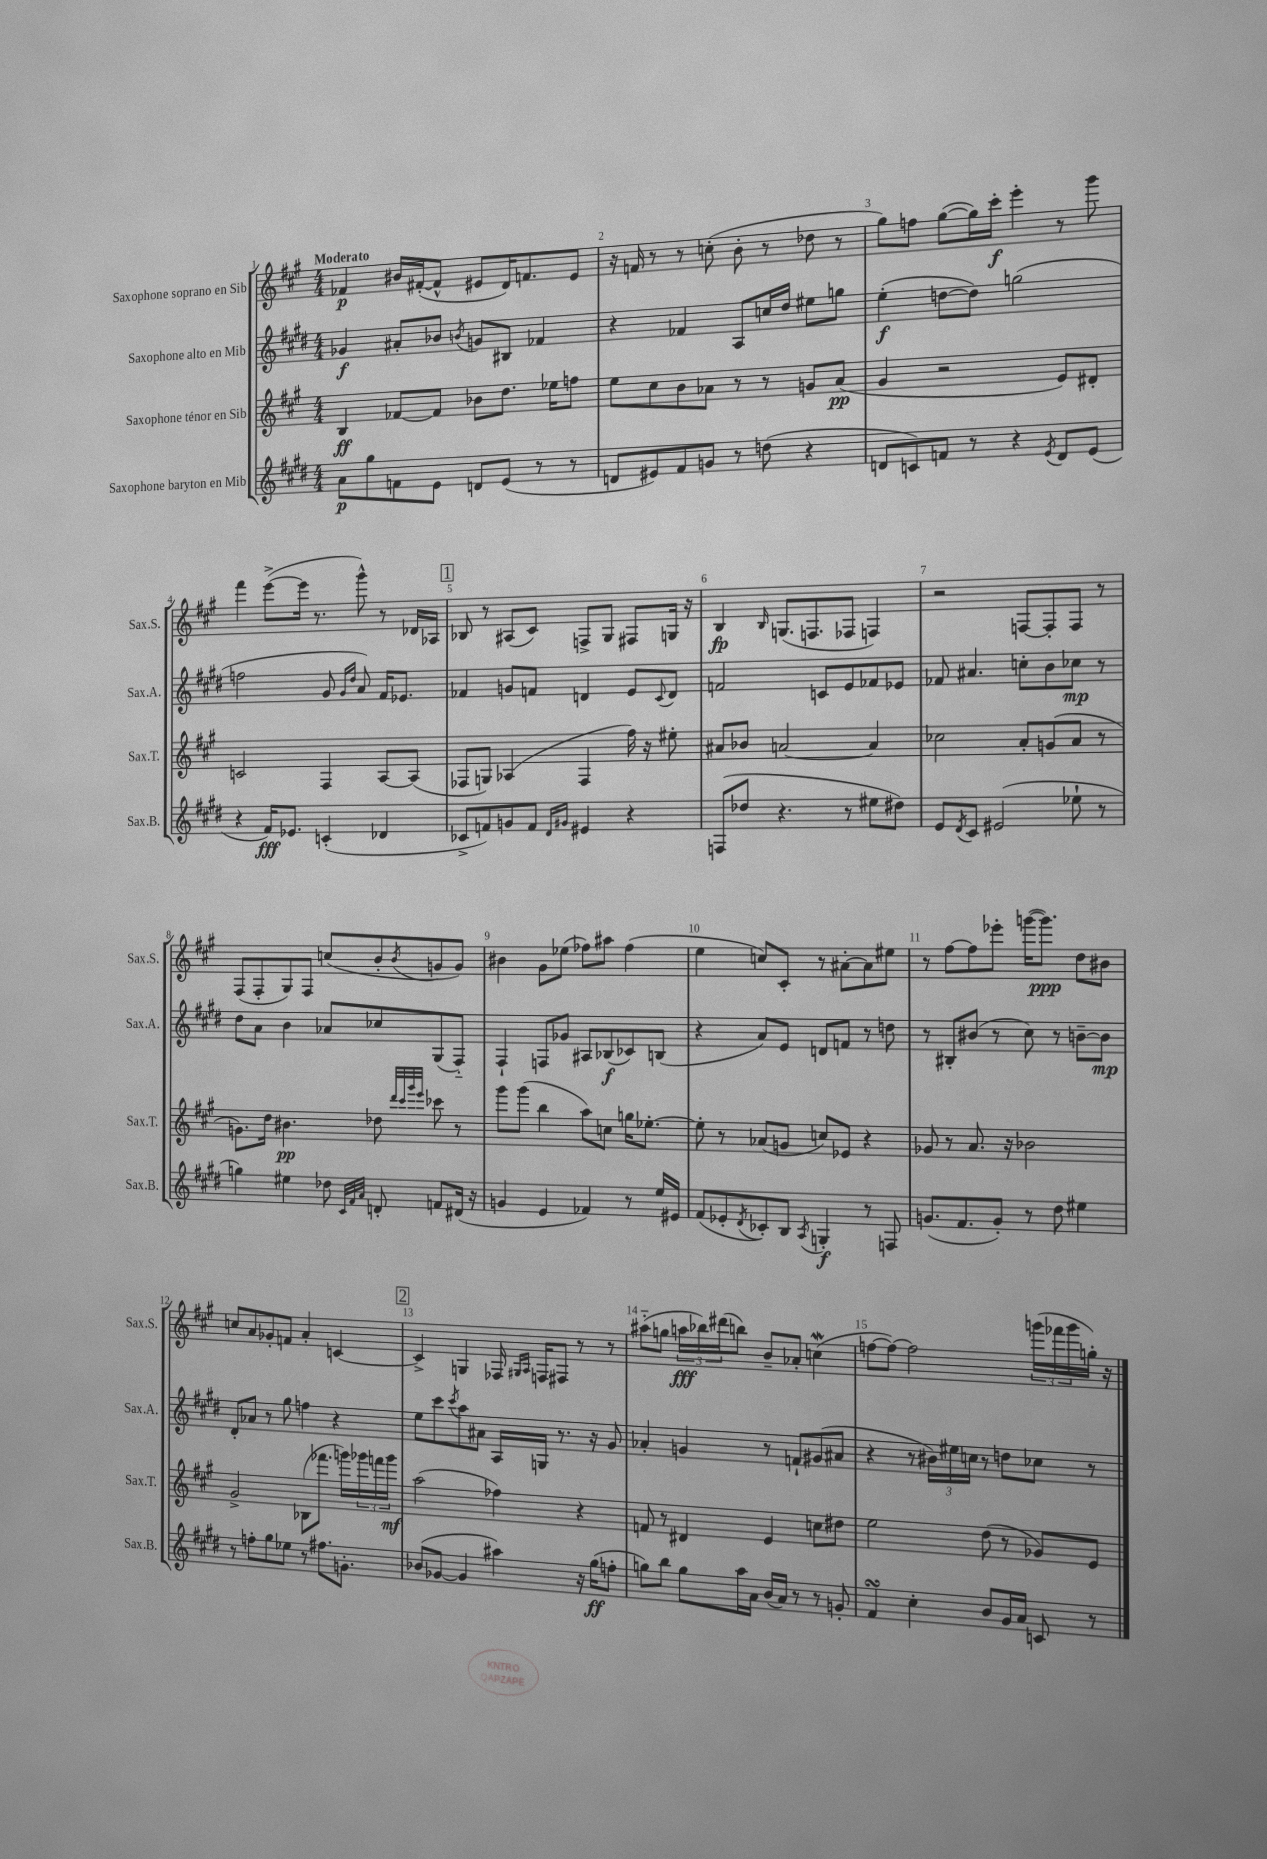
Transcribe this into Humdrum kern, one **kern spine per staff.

**kern	**dynam	**kern	**dynam	**kern	**dynam	**kern	**dynam
*part4	*part4	*part3	*part3	*part2	*part2	*part1	*part1
*staff4	*staff4	*staff3	*staff3	*staff2	*staff2	*staff1	*staff1
*I"Saxophone baryton en Mib	*	*I"Saxophone ténor en Sib	*	*I"Saxophone alto en Mib	*	*I"Saxophone soprano en Sib	*
*I'Sax.B.	*	*I'Sax.T.	*	*I'Sax.A.	*	*I'Sax.S.	*
*clefG2	*	*clefG2	*	*clefG2	*	*clefG2	*
*k[f#c#g#d#]	*	*k[f#c#g#]	*	*k[f#c#g#d#]	*	*k[f#c#g#]	*
*M4/4	*	*M4/4	*	*M4/4	*	*M4/4	*
=1	=1	=1	=1	=1	=1	=1	=1
!	!	!	!	!	!	!LO:TX:a:B:t=Moderato	!
8a\L	p	4B/	ff	4g-X/	f	4f-X/	p
8gg#\	.	.	.	.	.	.	.
8fn\	.	[8f-X/L	.	8a#X'/L	.	16b#X/LL	.
.	.	.	.	.	.	([16f#X'/J	.
8e\J	.	8f-/J]	.	8b-X/J	.	8f#^^/J]	.
.	.	.	.	8qbn/	.	.	.
8dn/L	.	8b-X\L	.	8gn/L	.	8e#X/L	.
(8e/J	.	8.dd\J	.	8B#X/J	.	16d/K)	.
.	.	.	.	.	.	8.fn/	.
8r	.	.	.	4f-X/	.	.	.
.	.	16ee-X\KL	.	.	.	.	.
8r	.	8ffn\J	.	.	.	8e#/J	.
=2	=2	=2	=2	=2	=2	=2	=2
8dn/L	.	8ee\L	.	4r	.	16r	.
.	.	.	.	.	.	16fn/	.
8e#X/)	.	8cc#\	.	.	.	8r	.
8f#/	.	8b\	.	4f-X/	.	8r	.
8gn/J	.	8a-X\J	.	.	.	(8ccn'\	.
8r	.	8r	.	8A/L	.	8b'\	.
(8ddn\	.	8r	.	16ccn/L	.	8r	.
.	.	.	.	16dd#/JJ	.	.	.
4r	.	8gn/L	.	8ee#X\L	.	8dd-X\	.
.	.	(8a-/J	pp	8ggn\J	.	8r	.
=3	=3	=3	=3	=3	=3	=3	=3
8dn/L	.	4g#/	.	(4ee'\	f	8gg#\L)	.
8cn/)	.	.	.	.	.	8ffn\J	.
8fn/J	.	2r	.	[8ddn\L	.	([8gg#\L	.
8r	.	.	.	8dd\J])	.	16gg#\L])	.
.	.	.	.	.	.	16ccc#'\JJ	f
4r	.	.	.	(2ggn\	.	4eee'\	.
8qe/	.	.	.	.	.	.	.
8d/L	.	8e/L)	.	.	.	8r	.
(8e/J	.	8d#X'/J	.	.	.	8ggg#\	.
!!LO:LB:g=z
=4	=4	=4	=4	=4	=4	=4	=4
4r	.	2cn/	.	2ffn\	.	4fff#\	.
16f#/KL)	fff	.	.	.	.	([8eee^\L	.
8.e-X/J	.	.	.	.	.	.	.
.	.	.	.	.	.	16eee\Jk]	.
.	.	.	.	.	.	8.r	.
(4cn'/	.	4F#/	.	8g#/	.	.	.
.	.	.	.	16qqg#/LL	.	.	.
.	.	.	.	16qqdd#/JJ	.	.	.
.	.	.	.	8a/)	.	8ggg#^^\)	.
4d-X/	.	[8A/L	.	16f#/KL	.	8r	.
.	.	.	.	8.e-X/J	.	.	.
.	.	(8A/J]	.	.	.	16d-X/LL	.
.	.	.	.	.	.	16A-X/JJ	.
!!LO:REH:place=s1:t=1
=5	=5	=5	=5	=5	=5	=5	=5
8c-X^/L	.	8F-X/L	.	4f-X/	.	8B-X/	.
8fn/)	.	8Gn/J)	.	.	.	8r	.
8gn/	.	(4A-X/	.	8gn/L	.	(8A#X/L	.
8f/J	.	.	.	8fn/J	.	8c#/J)	.
16qqd#/LL	.	.	.	.	.	.	.
16qqg#X/JJ	.	.	.	.	.	.	.
4e#X/	.	4F-/	.	4dn/	.	8Fn^/L	.
.	.	.	.	.	.	8G#/J	.
4r	.	16ff#\)	.	8e/L	.	8F#X/L	.
.	.	16r	.	.	.	.	.
.	.	.	.	8qqc#/	.	.	.
.	.	8ee#X'\	.	8d/J	.	16Gn/Jk	.
.	.	.	.	.	.	16r	.
=6	=6	=6	=6	=6	=6	=6	=6
(8Fn/L	.	8a#X/L	.	2fn/	.	4B/	fp
8dd-X/J	.	8b-X/J	.	.	.	.	.
.	.	.	.	.	.	16qqB/	.
4.r	.	[2an/	.	.	.	(8.Gn/L	.
.	.	.	.	.	.	8.Fn/	.
.	.	.	.	8cn/L	.	.	.
8r	.	.	.	8e/	.	8F-X/J	.
8ee#X\L	.	4a/]	.	8f-X/	.	4Fn/)	.
8dd#X\J)	.	.	.	8e-X/J	.	.	.
=7	=7	=7	=7	=7	=7	=7	=7
8e/L	.	2cc-X\	.	8f-X/	.	2r	.
8qd#/	.	.	.	.	.	.	.
8c#/J	.	.	.	4.a#X/	.	.	.
(2e#X/	.	.	.	.	.	.	.
.	.	8a'/L	.	8ccn'\L	.	[8Fn/L	.
.	.	(8gn/	.	8b\	.	8F'/]	.
8ee-X`\	.	8a/J	.	8cc-X\J	mp	8F/J	.
8r	.	8r	.	8r	.	8r	.
!!LO:LB:g=z
=8	=8	=8	=8	=8	=8	=8	=8
4ggn\)	.	8.gn\L)	.	8dd#\L	.	(8F#/L	.
.	.	.	.	8a\J	.	8F#'/	.
.	.	16dd\Jk	.	.	.	.	.
4ee#X\	.	4.b#X\	pp	4b\	.	8G#/)	.
.	.	.	.	.	.	8F#/J	.
8dd-X\	.	.	.	8a-X/L	.	(8ccn/L	.
32qqc#/LLL	.	.	.	.	.	.	.
32qqf#/	.	.	.	.	.	.	.
32qqa/JJJ	.	.	.	.	.	.	.
8dn'/	.	8dd-X\	.	8cc-X/	.	8b'/	.
.	.	32qqddd/LLL	.	.	.	.	.
.	.	32qqccc#/	.	.	.	.	.
.	.	32qqggg#/	.	.	.	.	.
.	.	32qqeee/JJJ	.	.	.	8qb/	.
8fn/L	.	8ccc-X\	.	(8G#/	.	8gn/	.
(16d#X/Jk	.	8r	.	8F#/J)	.	8g/J)	.
16r	.	.	.	.	.	.	.
=9	=9	=9	=9	=9	=9	=9	=9
4gn/	.	8ggg#\L	.	4F#`/	.	4b#X\	.
.	.	(8ggg#\J	.	.	.	.	.
4e/	.	4bb\	.	8Fn/L	.	8g#\L	.
.	.	.	.	8g-X/J	.	(8ee-X\J	.
4f-X/)	.	8aa\L)	.	8A#X/L	.	8ff-X\L)	.
.	.	8ccn\J	.	(8B-X/	f	8aa#X\J	.
8r	.	16ggn\KL	.	8c-X/)	.	(4ff-\	.
.	.	[8.ee-X'\J	.	.	.	.	.
16ee/LL	.	.	.	(8Bn/J	.	.	.
16e#X/JJ	.	.	.	.	.	.	.
=10	=10	=10	=10	=10	=10	=10	=10
(8f#/L	.	8ee-'\]	.	4r	.	4ee\	.
8e-X'/	.	8r	.	.	.	.	.
8qd#/	.	.	.	.	.	.	.
8c-X'/)	.	(8a-X/L	.	8a/L)	.	8ccn/L)	.
8B/J	.	8gn/J	.	8e/J	.	8c#'/J	.
8qA/	.	.	.	.	.	.	.
4Gn'/	f	8ccn/L)	.	8dn/L	.	8r	.
.	.	8e-X/J	.	8fn/J	.	[8a#X'\L	.
8r	.	4r	.	8r	.	8a#\]	.
8Fn/	.	.	.	8ddn\	.	8ee#X\J	.
=11	=11	=11	=11	=11	=11	=11	=11
(8.gn/L	.	8g-X/	.	8r	.	8r	.
.	.	8r	.	8B#X'/L	.	[8ff#\L	.
8.f#/	.	.	.	.	.	.	.
.	.	8.a/	.	(8b#X/J	.	8ff#\]	.
8g'/J)	.	.	.	8r	.	8eee-X'\J	.
.	.	16r	.	.	.	.	.
8r	.	2b-X\	.	8cc#\)	.	([16gggn\KL	.
.	.	.	.	.	.	8.ggg\J])	ppp
8dd#\	.	.	.	8r	.	.	.
4ee#X\	.	.	.	[8bn~\L	.	8dd\L	.
.	.	.	.	8b\J]	mp	8b#X\J	.
!!LO:LB:g=z
=12	=12	=12	=12	=12	=12	=12	=12
8r	.	2g#^/	.	8d#'/L	.	8ccn/L	.
8ffn'\L	.	.	.	8a-X/J	.	8a/	.
8gg#\	.	.	.	8r	.	8g-X'/	.
8ee-X\J	.	.	.	8gg#\	.	8fn/J	.
8r	.	(8B-X\L	.	4ffn\	.	4a'/	.
8.ff#X\L	.	8.fff-X\J	.	.	.	.	.
.	.	.	.	4r	.	[4cn/	.
8.gn'\J	.	16gggn\LL)	.	.	.	.	.
.	.	24ggg-X\	.	.	.	.	.
.	.	24fffn\	.	.	.	.	.
.	.	24ggg-\JJ	mf	.	.	.	.
!!LO:REH:place=s1:t=2
=13	=13	=13	=13	=13	=13	=13	=13
(8b-X/L	.	(2aa\	.	8ee\L	.	4c^/]	.
[8g-X/J	.	.	.	8ccc#\	.	.	.
.	.	.	.	8qccc#/	.	.	.
4g-/]	.	.	.	8aa\	.	4Gn/	.
.	.	.	.	8a#X\J	.	.	.
4aa#X\)	.	4ff-X\)	.	16A/LL	.	16F-X/	.
.	.	.	.	.	.	16qqG#X/LL	.
.	.	.	.	.	.	16qqA/JJ	.
.	.	.	.	16Gn/JJ	.	16Fn/KL	.
.	.	.	.	8.r	.	8F#X/J	.
16r	.	4r	.	.	.	8r	.
(16gg#\KL	ff	.	.	16r	.	.	.
8ffn'\J	.	.	.	8g#/	.	8r	.
=14	=14	=14	=14	=14	=14	=14	=14
8ggn\L)	.	8fn/	.	4a-X'/	.	(8aa#X\L	.
8bb\J	.	8r	.	.	.	8ggn\J	.
8gg\L	.	4d#X/	.	4gn/	.	24aan\LL	fff
.	.	.	.	.	.	24bb-X\)	.
.	.	.	.	.	.	(24ddd#X\J	.
16aa\L	.	.	.	.	.	8bbn\J)	.
16a\JJ	.	.	.	.	.	.	.
(16b/LL	.	4e/	.	8r	.	8b~/L	.
16a/JJ)	.	.	.	.	.	.	.
8r	.	.	.	8fn`/L	.	8a-X'/J	.
8r	.	8ccn\L	.	(8g#X/	.	(4ccnw\	.
8gn'/	.	8dd#X\J	.	8a#X/J	.	.	.
=15	=15	=15	=15	=15	=15	=15	=15
4f#sSSS/	.	2ee\	.	4r	.	[8ffn\L	.
.	.	.	.	.	.	8ff\J_)	.
4cc#'\	.	.	.	8r	.	2ff\]	.
.	.	.	.	24b#X\LL)	.	.	.
.	.	.	.	24ee#X\	.	.	.
.	.	.	.	24ccn\JJ	.	.	.
8b/L	.	(8dd\	.	8r	.	.	.
16g#/L	.	8r	.	8ddn\L	.	.	.
16a/JJ	.	.	.	.	.	.	.
8cn/	.	8g-X/L)	.	8cc-X\J	.	(24gggn\LL	.
.	.	.	.	.	.	24fff-X\	.
.	.	.	.	.	.	24ggg\	.
8r	.	8e/J	.	8r	.	16ggn'\JJ)	.
.	.	.	.	.	.	16r	.
==	==	==	==	==	==	==	==
*-	*-	*-	*-	*-	*-	*-	*-
